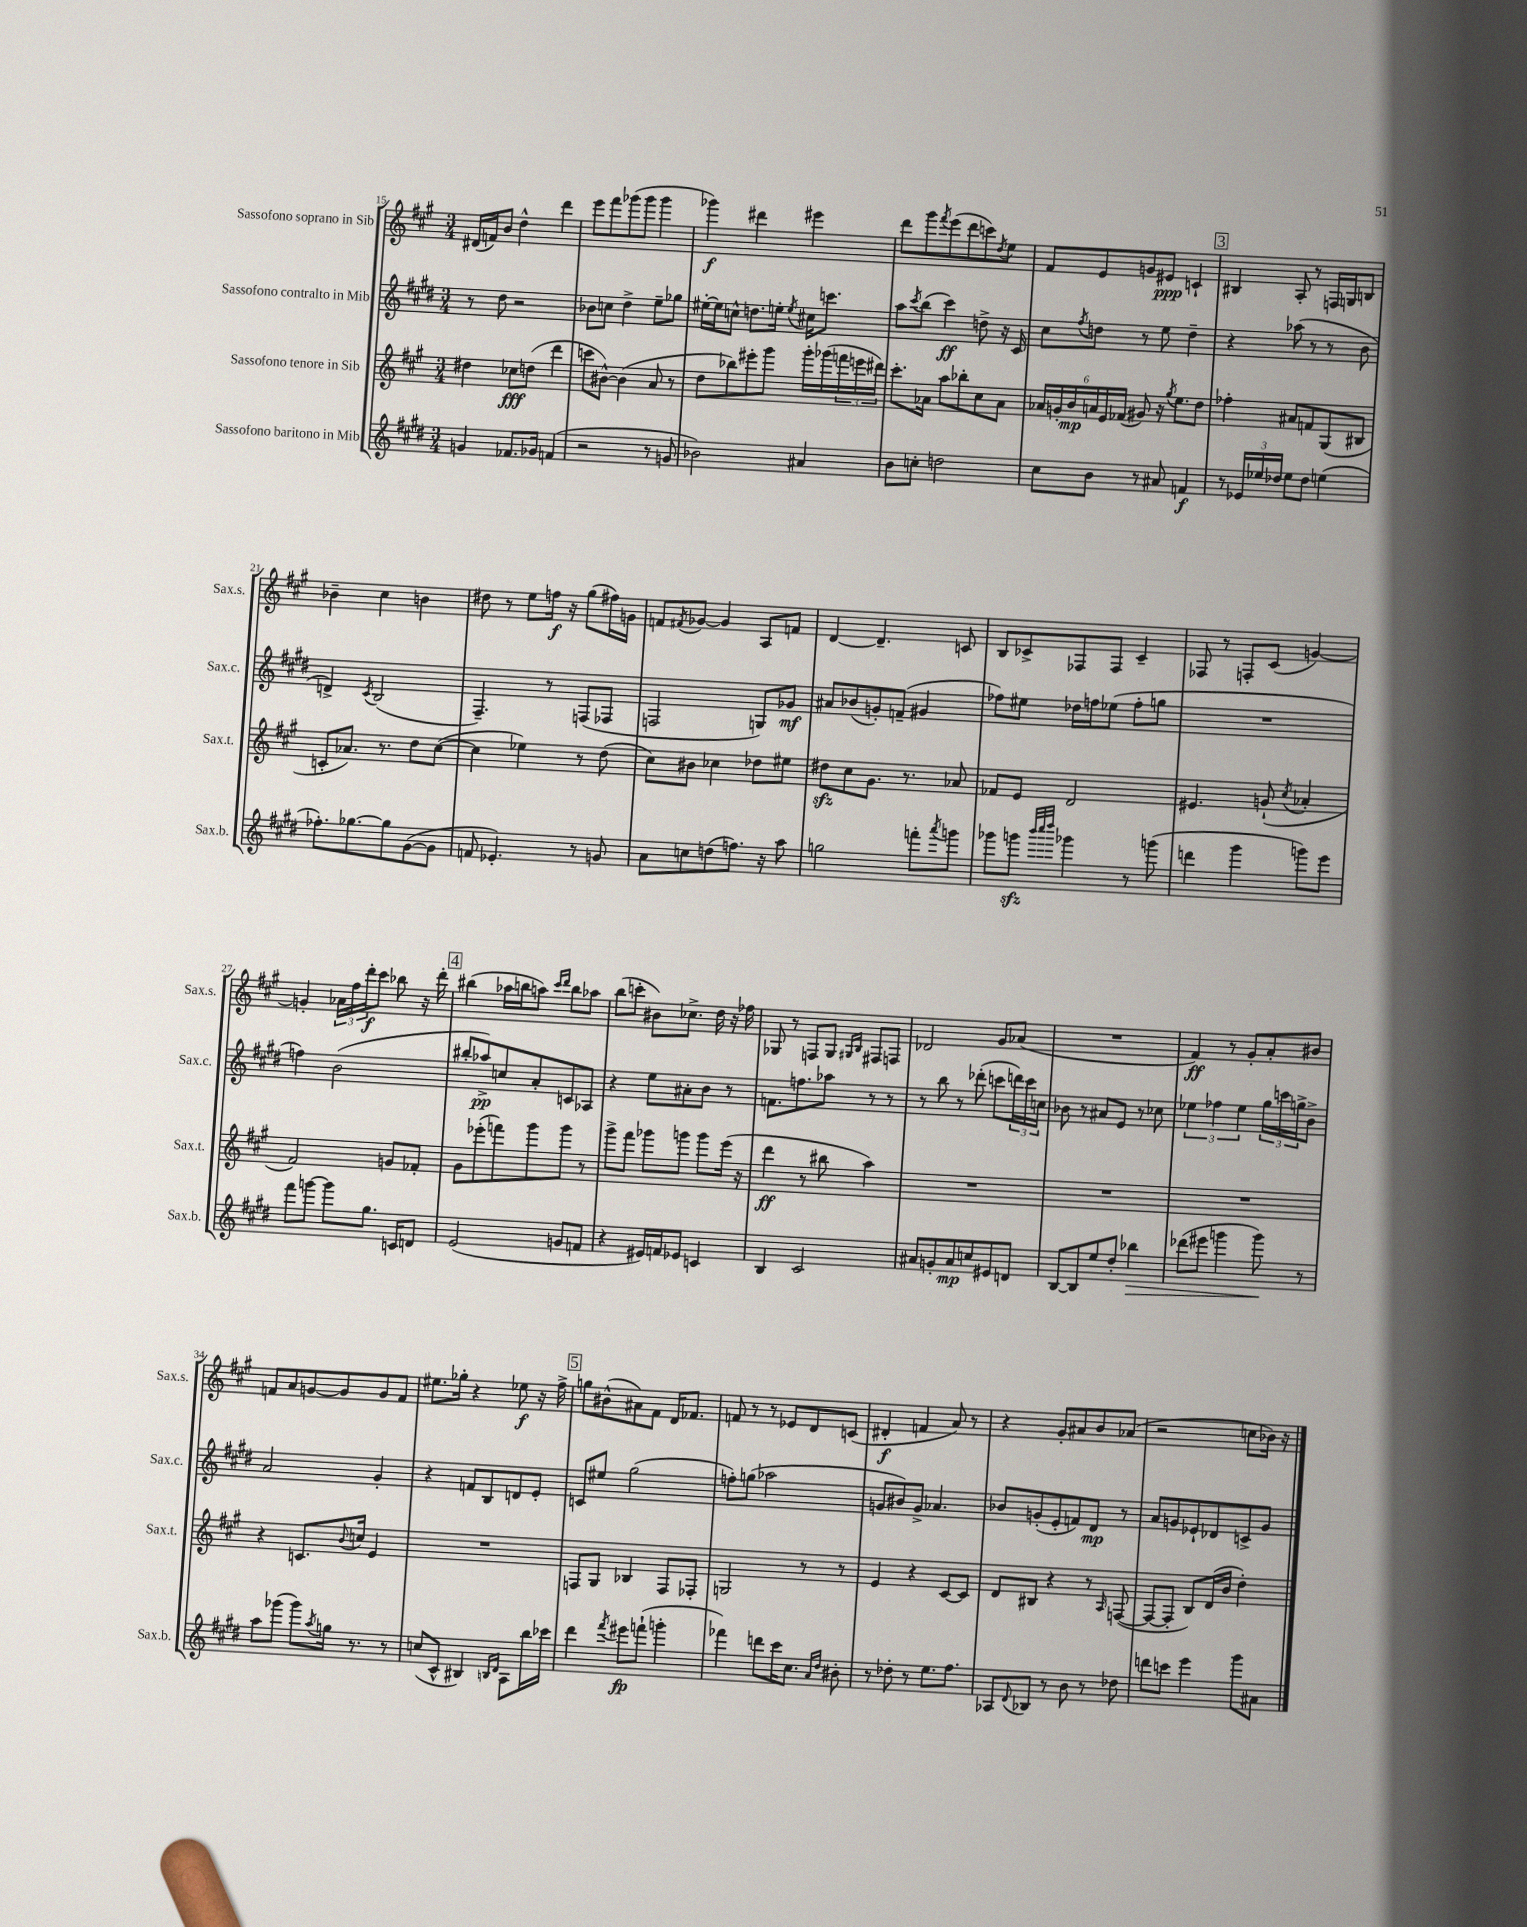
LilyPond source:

<<
\new StaffGroup <<
\new Staff = "s0" \with { instrumentName = "Sassofono soprano in Sib" shortInstrumentName = "Sax.s." } {
    \clef treble \key a \major \numericTimeSignature \time 3/4
    dis'16( f'16) b'8 d''4-^ d'''4 |
    e'''8 fis'''8 ges'''8( ges'''8 ges'''4 |
    ges'''4\f) dis'''4 eis'''4 |
    d'''8 gis'''8 \acciaccatura { fis'''8 } e'''8( d'''8 c'''8) \acciaccatura { d''8 } e''8 |
    fis'8 e'8 g'8 eis'8\ppp c'4-! |
    \mark \markup { \box "3" } bis4 a8-. r8 f16 g16 b8 |
    bes'4-- cis''4 b'4 |
    dis''8 r8 e''8 f''16\f r16 gis''8( fis''16) g'16 |
    f'8 \acciaccatura { fis'8 } ges'8~ ges'4 a8 f'8 |
    d'4~ d'4.-- c'8 |
    b8 ces'8-> fes8 fes8 ces'4-- |
    fes8 r8 f8-. cis'8( g'4~) |
    g'4-. \tuplet 3/2 { aes'16 fis''16 d'''16-.\f } cis'''8 bes''8 r16 d'''16-. |
    \mark \markup { \box "4" } bis''4( aes''16 b''16 a''8) \grace { cis'''16 d'''16 } b''8 aes''8 |
    b''8( c'''8-. bis'8) ces''8.-> d''16 r16 fes''16 |
    ges8 r8 f8 ges8 \grace { gis16 b16 } fis8 f8 |
    des'2 gis'8 aes'8( |
    R2. |
    fis'4\ff) r8 gis'8-. a'8-. bis'8 |
    f'8 a'8 g'8~ g'8 g'8 f'8 |
    eis''8. ges''16-. r4 ees''8\f r16 fis''16-> |
    \mark \markup { \box "5" } g''8 bis'8-^( ais'8) fis'8 d'16 fes'8. |
    f'8 r8 r8 ees'8 d'8 c'8( |
    dis'4-.\f f'4 a'8) r8 |
    r4 gis'8-. ais'8 b'8 aes'8( |
    r2 c''8 bes'16) r16 \bar "|." |
}
\new Staff = "s1" \with { instrumentName = "Sassofono contralto in Mib" shortInstrumentName = "Sax.c." } {
    \clef treble \key e \major \numericTimeSignature \time 3/4
    r8 dis''8 r2 |
    bes'8 c''8 dis''4-> e''8-- ges''8 |
    eis''16~-. eis''16 c''8-^ d''8. e''16-. \acciaccatura { e''8 } cis''16 c'''8. |
    a''8 \acciaccatura { cis'''8 } b''8( cis'''4\ff) d''8-> r16 cis'16 |
    cis''8 \acciaccatura { fis''8 } d''8 r8 e''8 d''4-- |
    \mark \markup { \box "3" } r4 aes''8( r8 r8 b'8 |
    d'4->) \acciaccatura { cis'8 } b2( |
    fis4.--) r8 f8( fes8 |
    f2 g8) ges'8\mf |
    ais'8 bes'8( g'8-.) f'8--( gis'4 |
    fes''8) eis''8 des''16 f''16 ees''8( f''8-. g''8 |
    R2. |
    f''4) b'2( |
    \mark \markup { \box "4" } bis''8-. aes''8->\pp) c''8 a'8-. c'8 aes8 |
    r4 e''8 ais'8-. b'8 r8 |
    f'8. f''8. aes''8 r8 r8 |
    r8 b''8 r8 des'''8-.( c'''8 \tuplet 3/2 { d'''16) c'''16 c''16 } |
    bes'8 r8 ais'8 e'8 r8 ces''8 |
    \tuplet 3/2 { ees''4 fes''4 ees''4 } \tuplet 3/2 { gis''16 c'''16 g''16-> } b'8-> |
    a'2 gis'4-. |
    r4 f'8 b8 d'8 e'8-. |
    \mark \markup { \box "5" } c'8 eis''8 gis''2( |
    f''8-.) g''8( aes''2 |
    g'8 bis'8) g'8-> aes'4. |
    bes'8 g'8-.( e'8-. f'8) dis'8\mp r8 |
    a'8 g'8 ees'8-! des'8 c'8-> g'8 \bar "|." |
}
\new Staff = "s2" \with { instrumentName = "Sassofono tenore in Sib" shortInstrumentName = "Sax.t." } {
    \clef treble \key a \major \numericTimeSignature \time 3/4
    dis''4 ces''8\fff d''8( d'''4 |
    c'''8 bis'8~-^) bis'4( a'8 r8 |
    d''8 bes''8) eis'''8-. gis'''8 gis'''16-. ges'''16( \tuplet 3/2 { f'''16 e'''16 dis'''16) } |
    cis'''8.-. aes'16 a''8 bes''8-. cis''8 aes'8 |
    \tuplet 6/4 { aes'16 g'16-. b'16\mp a'16 e'16 fes'16( } gis'8) r16 \acciaccatura { gis''8 } e''8. d''8 |
    \mark \markup { \box "3" } fes''4-. ais'8 f'8 gis8( bis8 |
    c'8-. aes'8.) r8. d''8 cis''8~( |
    cis''4 ees''4) r8 d''8( |
    cis''8) bis'8 ces''4 des''8 eis''8 |
    dis''8\sfz cis''8 gis'8. r8. aes'8 |
    fes'8 e'8 d'2 |
    eis'4. g'8-!( \acciaccatura { cis''8 } aes'4-. |
    fis'2) g'8 fes'8-. |
    \mark \markup { \box "4" } gis'8 ees'''8-.( f'''8) gis'''8 gis'''8 r8 |
    gis'''8-> fis'''8 ges'''8 g'''8 g'''8 e'''16( r16 |
    d'''4\ff r8 bis''8 a''4) |
    R2. |
    R2. |
    R2. |
    r4 c'8. \appoggiatura { b'8 } c''16 e'4 |
    R2. |
    \mark \markup { \box "5" } f8 gis8 bes4 f8 fes8-. |
    g2 r8 r8 |
    e'4 r4 cis'8~ cis'8 |
    d'8 bis8 r4 r8 \grace { a16 } f8~( |
    f8~ f8-. b8) d'16( b'16 d''4-.) \bar "|." |
}
\new Staff = "s3" \with { instrumentName = "Sassofono baritono in Mib" shortInstrumentName = "Sax.b." } {
    \clef treble \key e \major \numericTimeSignature \time 3/4
    g'4 fes'8. ges'16 f'4( |
    r2 r8 g'8 |
    bes'2) ais'4 |
    b'8 c''8-. d''2 |
    cis''8 b'8 r8 ais'8 f'4\f |
    \mark \markup { \box "3" } r8 \tuplet 3/2 { ees'16 ees''16 des''16 } ees''8 des''8 e''4( |
    fes''8.-.) ges''8.~ ges''8 gis'8~( gis'8 |
    f'8 ees'4.-.) r8 g'8 |
    a'8 c''8 d''8( f''8.) r16 a''8 |
    g''2 f'''8-. \acciaccatura { a'''8 } g'''8 |
    ges'''8 g'''8\sfz \grace { b'''32 cis''''32 dis''''32 } ges'''4 r8 g'''8( |
    d'''4 gis'''4 g'''8) e'''8 |
    fis'''8 g'''8~ g'''8 gis''8. c'16 d'8 |
    \mark \markup { \box "4" } e'2( g'8 f'8 |
    r4 eis'16) f'16 ees'8 c'4 |
    b4 cis'2 |
    ais'8 g'8-. ais'8\mp c''8 eis'8 d'8 |
    b8~ b8 e''8 dis''8-. bes''4\> |
    des'''8( eis'''8 g'''4 g'''8\!) r8 |
    a''8 ges'''8( ges'''8) \acciaccatura { a''8 } g''16 r8. r8 |
    c''8( cis'8-^ bis4) \grace { b16 dis'16 } a8 b''16 ces'''16 |
    \mark \markup { \box "5" } dis'''4 \acciaccatura { fis'''8 } eis'''8\fp f'''8-!( g'''4-. |
    fes'''4) d'''8 cis'''16 cis''8. \grace { a'16 dis''16 } bis'8-. |
    r8 des''8-. r8 e''8. fis''8. |
    aes8 \appoggiatura { dis'8 } bes8 r8 b'8 r8 des''8 |
    d'''8 c'''8 e'''4 gis'''8 ais'8 \bar "|." |
}
>>
>>
\layout { \context { \Score currentBarNumber = #15 } }
